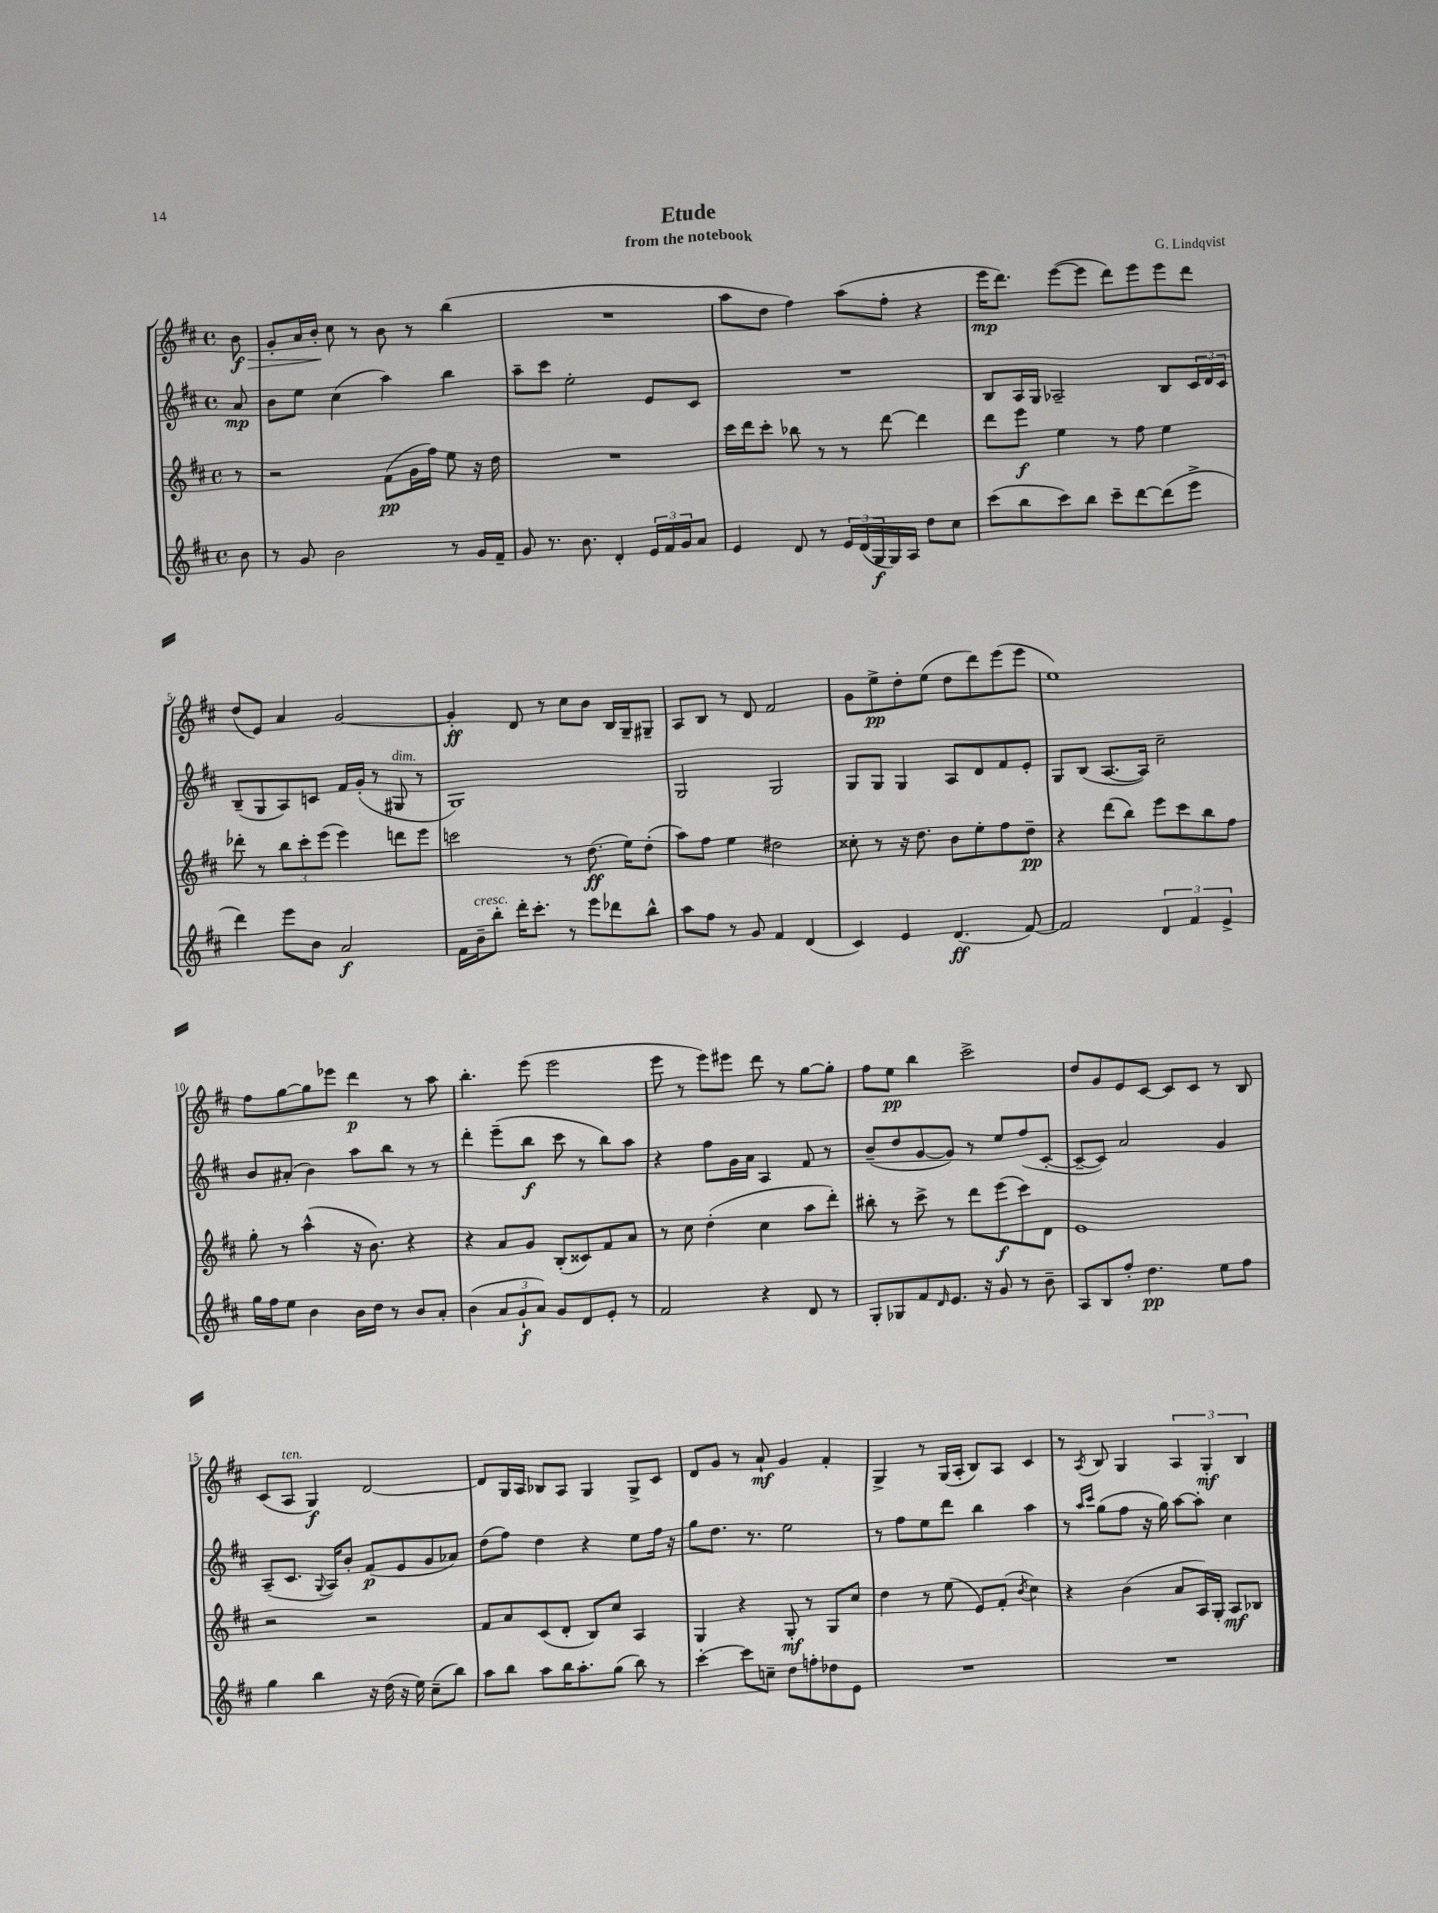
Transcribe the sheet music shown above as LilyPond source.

\header { title = "Etude" composer = "G. Lindqvist" subtitle = "from the notebook" }
<<
\new StaffGroup <<
\new Staff = "s0" {
    \clef treble \key d \major \defaultTimeSignature \time 4/4 \partial 8
    b'8\f\> |
    g'8-. a'16 b'16-.\! cis''8 r8 b'8 r8 b''4( |
    R1 |
    a''8 d''8 fis''4) a''8( fis''8-. r4 |
    e'''16\mp d'''8.) e'''8~( e'''8 d'''8) e'''8 e'''8 d'''8 |
    d''8( e'8) a'4 g'2~ |
    g'4-.\ff d'8 r8 cis''8 b'8 b16 g16-- gis8-- |
    a8 b8 r8 d'8 fis'2 |
    g'8 e''8->\pp d''8-. e''8( d''8 d'''8) e'''8( e'''8 |
    e''1) |
    fis''8 g''8~ g''8 ees'''8 d'''4\p r8 a''8 |
    b''4.-. e'''8( e'''2 |
    e'''8 r8 e'''8) eis'''8 d'''8 r8 g''8~ g''8-. |
    fis''8 e''8\pp b''4 cis'''2-> |
    d''8 g'8 e'8 cis'8~ cis'8 cis'8 r8 b8 |
    cis'8( a8^\markup { \italic "ten." } g4\f) d'2~ |
    d'8 g16 a16 bes8 a8 g4 g8-> cis'8 |
    d'8 g'8 r8 a'8-!\mf g'4 fis'4-. |
    g4-> r8 g16( a16-. b8) a8 cis'4 |
    r8 \acciaccatura { a8 } b8 g4 \tuplet 3/2 { a4 g4-.\mf b4 } \bar "|." |
}
\new Staff = "s1" {
    \clef treble \key d \major \defaultTimeSignature \time 4/4 \partial 8
    a'8\mp |
    b'8 e''8 cis''4( a''4) b''4 |
    a''8-- cis'''8 e''2-. e'8 cis'8 |
    R1 |
    b8 a16 g16 aes2-- b8 \tuplet 3/2 { cis'16 d'16 cis'16 } |
    b8--( g8 a8) c'8 fis'16 g'16-.( r8 gis8^\markup { \italic "dim." } r8 |
    g1) |
    g2 g2 |
    g8 g8 g4 a8 d'8 fis'8 e'8-. |
    g8 b8( a8.~ a16) cis''2-- |
    b'8 ais'8-.( b'4) a''8 b''8 r8 r8 |
    d'''4-. e'''8--( b''8\f cis'''8 r8 b''8) a''8 |
    r4 fis''8 g'16 a'16 a4 fis'8 r8 |
    b'8--( d''8 g'8~ g'8) r8 e''8 fis''8( cis'8~-. |
    cis'8~-- cis'8) a'2 g'4 |
    a8--( cis'8. \appoggiatura { g8 } a16) b'8-. fis'8\p( e'8 g'8 aes'8) |
    d''8( fis''8) d''4 r4 e''8 fis''16 r16 |
    g''8 d''8. r8. e''2 |
    r8 fis''8 e''8 d'''8 b''4 a''4 |
    r8 \grace { a''16 cis'''16 } g''8( fis''8 r16 g''16) a''8~ a''8-. cis''4 \bar "|." |
}
\new Staff = "s2" {
    \clef treble \key d \major \defaultTimeSignature \time 4/4 \partial 8
    r8 |
    r2 fis'8\pp( g'16 fis''16) e''8 r16 d''16 |
    R1 |
    cis'''16 d'''16 cis'''8-. bes''8 r8 r8 d'''8~ d'''4 |
    d'''8 e'''8\f e''4 r8 fis''8 e''4 |
    des'''8-. r8 \tuplet 3/2 { b''8 cis'''8-. e'''8( } e'''4) d'''8 e'''8 |
    c'''2 r8 d''8.\ff( e''16) d''8-.( |
    a''8) fis''8 e''4 dis''2 |
    cisis''8-. r8 r16 d''8. b'8 e''8-. fis''8 d''8--\pp |
    r4 d'''8( b''8) e'''8 cis'''8 b''8 fis''8 |
    g''8-. r8 a''4-^( r16 b'8.) r4 |
    r4 a'8 g'8 b8-.( cisis'8) fis'8 a'8 |
    r8 cis''8 d''4-.( cis''4 a''8 d'''8-.) |
    bis''8-. r8 cis'''8-> r8 d'''8 e'''8\f( cis'''8) d'8 |
    e'1 |
    r2 r2 |
    fis'8 a'8 cis'8( d'8-. b8) cis''8 a4 |
    g4 r4 g8-.\mf r8 g8 cis''8 |
    d''4 r8 e''8( e'8) fis'8-.( \acciaccatura { b'8 } cis''4) |
    r4 b'4( a'8 a16) g16-. a8\mf bes8 \bar "|." |
}
\new Staff = "s3" {
    \clef treble \key d \major \defaultTimeSignature \time 4/4 \partial 8
    b'8 |
    r8 g'8 b'2 r8 g'16 fis'16-- |
    g'8 r8. b'8. d'4-. \tuplet 3/2 { e'16 fis'16 g'16 } a'8 |
    e'4 d'8 r8 \tuplet 3/2 { e'16 d'16( g16\f } g16) a16 d''8 cis''8 |
    cis'''8( b''8 cis'''8) b''8 cis'''8-- d'''8~ d'''8( e'''8-> |
    d'''4) e'''8 b'8 a'2\f |
    fis'16 b'16--^\markup { \italic "cresc." } b''8-. d'''16-. cis'''8.-. r8 e'''8 des'''8 b''8-^ |
    a''8 fis''8 r8 g'8 fis'4 d'4( |
    cis'4) e'4 d'4.\ff( fis'8~) |
    fis'2 \tuplet 3/2 { d'4 fis'4 e'4-> } |
    g''16 fis''16 e''8 b'4 b'16 d''16 r8 b'8 a'8-. |
    b'4( \tuplet 3/2 { a'8 g'8-!\f a'8) } g'8 d'8 e'8-. r8 |
    fis'2 r4 d'8 r8 |
    g8-. ges8 fis'8 \grace { d'16 } e'8. r16 g'8 r8 b'8-- |
    a8 b8 fis''8-. d''4.\pp e''8 fis''8 |
    g''4 b''4 r16 d''16( r16 e''16) cis''8--( b''8) |
    a''8 b''8 a''8 b''16 a''8.-. g''8( b''8) r8 |
    cis'''4~-. cis'''8 c''8-- d''8 f''8-. des''8 e'8 |
    R1 |
    R1 \bar "|." |
}
>>
>>
